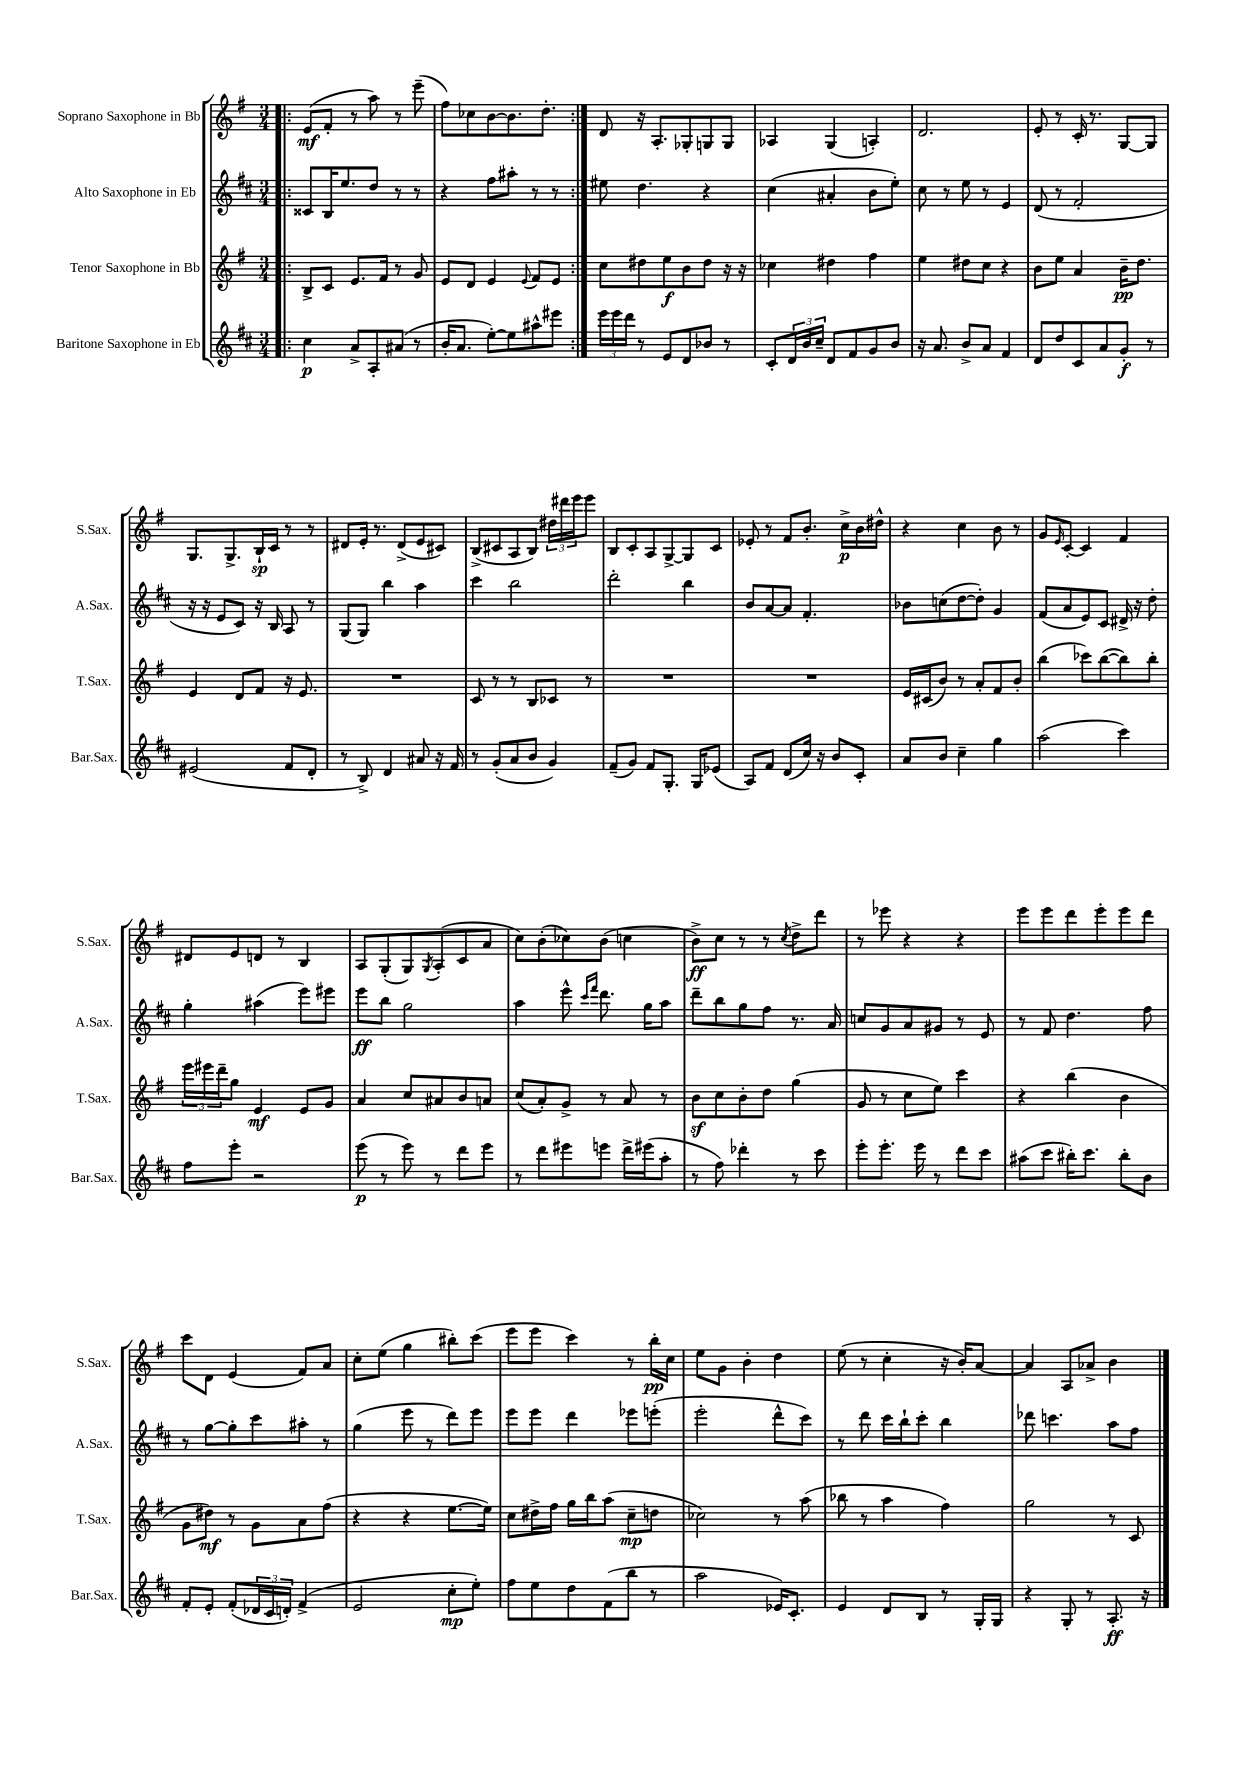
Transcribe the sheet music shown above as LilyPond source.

<<
\new StaffGroup <<
\new Staff = "s0" \with { instrumentName = "Soprano Saxophone in Bb" shortInstrumentName = "S.Sax." } {
    \clef treble \key g \major \numericTimeSignature \time 3/4
    \repeat volta 2 { \bar ".|:" e'8\mf( fis'8-. r8 a''8) r8 e'''8--( |
    fis''8) ces''8 b'8~ b'8. d''8.-. | }
    d'8 r16 a8.-. ges8-. g8 g8 |
    aes4 g4( a4-.) |
    d'2. |
    e'8-. r8 c'16-. r8. g8~ g8 |
    g8. g8.-> b16-!\sp c'16 r8 r8 |
    dis'8 e'16-. r8. dis'8->( e'8 cis'8) |
    b8->( cis'8 a8 b8) \tuplet 3/2 { dis''16 dis'''16 e'''16 } e'''8 |
    b8 c'8-. a8 g8~-> g8 c'8 |
    ees'8-. r8 fis'8 b'8.-. c''16->\p b'16 dis''16-^ |
    r4 c''4 b'8 r8 |
    g'8 \grace { e'16 } c'8~-. c'4 fis'4 |
    dis'8 e'8 d'8 r8 b4 |
    a8 g8-.( g8) \acciaccatura { g8 } a8-.( c'8 a'8 |
    c''8) b'8-.( ces''8) b'8( c''4 |
    b'8->\ff) c''8 r8 r8 \acciaccatura { c''8 } d''8-> d'''8 |
    r8 ees'''8 r4 r4 |
    e'''8 e'''8 d'''8 e'''8-. e'''8 d'''8 |
    c'''8 d'8 e'4( fis'8) a'8 |
    c''8-. e''8( g''4 bis''8-.) c'''8( |
    e'''8 e'''8 c'''4) r8 b''16-.\pp c''16 |
    e''8 g'8 b'4-. d''4 |
    e''8( r8 c''4-. r16 b'16-.) a'8~ |
    a'4 a8 aes'8-> b'4 \bar "|." |
}
\new Staff = "s1" \with { instrumentName = "Alto Saxophone in Eb" shortInstrumentName = "A.Sax." } {
    \clef treble \key d \major \numericTimeSignature \time 3/4
    \repeat volta 2 { \bar ".|:" cisis'8 b16 e''8. d''8 r8 r8 |
    r4 fis''8 ais''8-. r8 r8 | }
    eis''8 d''4. r4 |
    cis''4( ais'4-. b'8 e''8-.) |
    cis''8 r8 e''8 r8 e'4 |
    d'8( r8 fis'2-. |
    r16 r16 e'8 cis'8) r16 b16 a8 r8 |
    g8( g8) b''4 a''4 |
    cis'''4 b''2 |
    d'''2-. b''4 |
    b'8 a'8~ a'8 fis'4.-. |
    bes'8 c''8( d''8~ d''8-.) g'4 |
    fis'8( a'8 e'8) cis'8 dis'16-> r16 d''8-. |
    g''4-. ais''4( e'''8) eis'''8 |
    e'''8\ff b''8 g''2 |
    a''4 e'''8-^ \grace { cis'''16 fis'''16 } d'''8. g''16 a''8 |
    d'''8-- b''8 g''8 fis''8 r8. a'16 |
    c''8 g'8 a'8 gis'8 r8 e'8 |
    r8 fis'8 d''4. fis''8 |
    r8 g''8~ g''8-. cis'''8 ais''8-. r8 |
    g''4( e'''8 r8 d'''8) e'''8 |
    e'''8 e'''8 d'''4 ees'''8 e'''8-.( |
    e'''2-. d'''8-^ cis'''8) |
    r8 d'''8 cis'''16 b''16-! cis'''8-. b''4 |
    des'''8 c'''4. a''8 fis''8 \bar "|." |
}
\new Staff = "s2" \with { instrumentName = "Tenor Saxophone in Bb" shortInstrumentName = "T.Sax." } {
    \clef treble \key g \major \numericTimeSignature \time 3/4
    \repeat volta 2 { \bar ".|:" b8-> c'8 e'8. fis'16 r8 g'8 |
    e'8 d'8 e'4 \appoggiatura { e'8 } fis'8 e'8 | }
    c''8 dis''8 e''8\f b'8 dis''8 r16 r16 |
    ces''4 dis''4 fis''4 |
    e''4 dis''8 c''8 r4 |
    b'8 e''8 a'4 b'16--\pp d''8. |
    e'4 d'8 fis'8 r16 e'8. |
    R2. |
    c'8 r8 r8 b8 ces'8 r8 |
    R2. |
    R2. |
    e'16 cis'16( b'8) r8 a'8-. fis'8 b'8-. |
    b''4( ces'''8) b''8~( b''8) b''8-. |
    \tuplet 3/2 { e'''16 eis'''16 d'''16-- } g''8 e'4\mf e'8 g'8 |
    a'4 c''8 ais'8 b'8 a'8 |
    c''8( a'8-.) g'8-> r8 a'8 r8 |
    b'8\sf c''8 b'8-. d''8 g''4( |
    g'8 r8 c''8 e''8) c'''4 |
    r4 b''4( b'4 |
    g'8 dis''8\mf) r8 g'8 a'8 fis''8( |
    r4 r4 e''8.~ e''16) |
    c''8 dis''16-> fis''16 g''16 b''16 a''8( c''8--\mp d''8 |
    ces''2) r8 a''8( |
    bes''8 r8 a''4 fis''4) |
    g''2 r8 c'8 \bar "|." |
}
\new Staff = "s3" \with { instrumentName = "Baritone Saxophone in Eb" shortInstrumentName = "Bar.Sax." } {
    \clef treble \key d \major \numericTimeSignature \time 3/4
    \repeat volta 2 { \bar ".|:" cis''4\p a'8-> a8-. ais'8( r8 |
    b'16-. a'8. e''8~-.) e''8 ais''8-^ eis'''8 | }
    \tuplet 3/2 { e'''16 e'''16 d'''16 } r8 e'8 d'8 bes'8 r8 |
    cis'8-. \tuplet 3/2 { d'16 b'16 cis''16-- } d'8 fis'8 g'8 b'8 |
    r16 a'8. b'8-> a'8 fis'4 |
    d'8 d''8 cis'8 a'8 g'8-.\f r8 |
    eis'2( fis'8 d'8-. |
    r8 b8->) d'4 ais'8 r16 fis'16 |
    r8 g'8-.( a'8 b'8 g'4) |
    fis'8--( g'8) fis'8 g8.-. g16 ees'8( |
    a8) fis'8 d'8( cis''16) r16 b'8 cis'8-. |
    a'8 b'8 cis''4-- g''4 |
    a''2( cis'''4) |
    fis''8 e'''8-. r2 |
    e'''8\p( r8 e'''8) r8 d'''8 e'''8 |
    r8 d'''8 eis'''8 e'''8 d'''16-> eis'''16( a''8-. |
    r8 fis''8) des'''4-. r8 cis'''8 |
    e'''8-. e'''8.-. e'''16 r8 d'''8 cis'''8 |
    ais''8( cis'''8 bis''16-.) cis'''8. bis''8-. b'8 |
    fis'8-. e'8-. fis'8-.( \tuplet 3/2 { des'16 cis'16 d'16-.) } fis'4->( |
    e'2 cis''8-.\mp e''8-.) |
    fis''8 e''8 d''8 fis'8( b''8 r8 |
    a''2 ees'16) cis'8.-. |
    e'4 d'8 b8 r8 g16-. g16 |
    r4 g8-. r8 a8.-.\ff r16 \bar "|." |
}
>>
>>
\layout { \context { \Score \remove "Bar_number_engraver" } }
